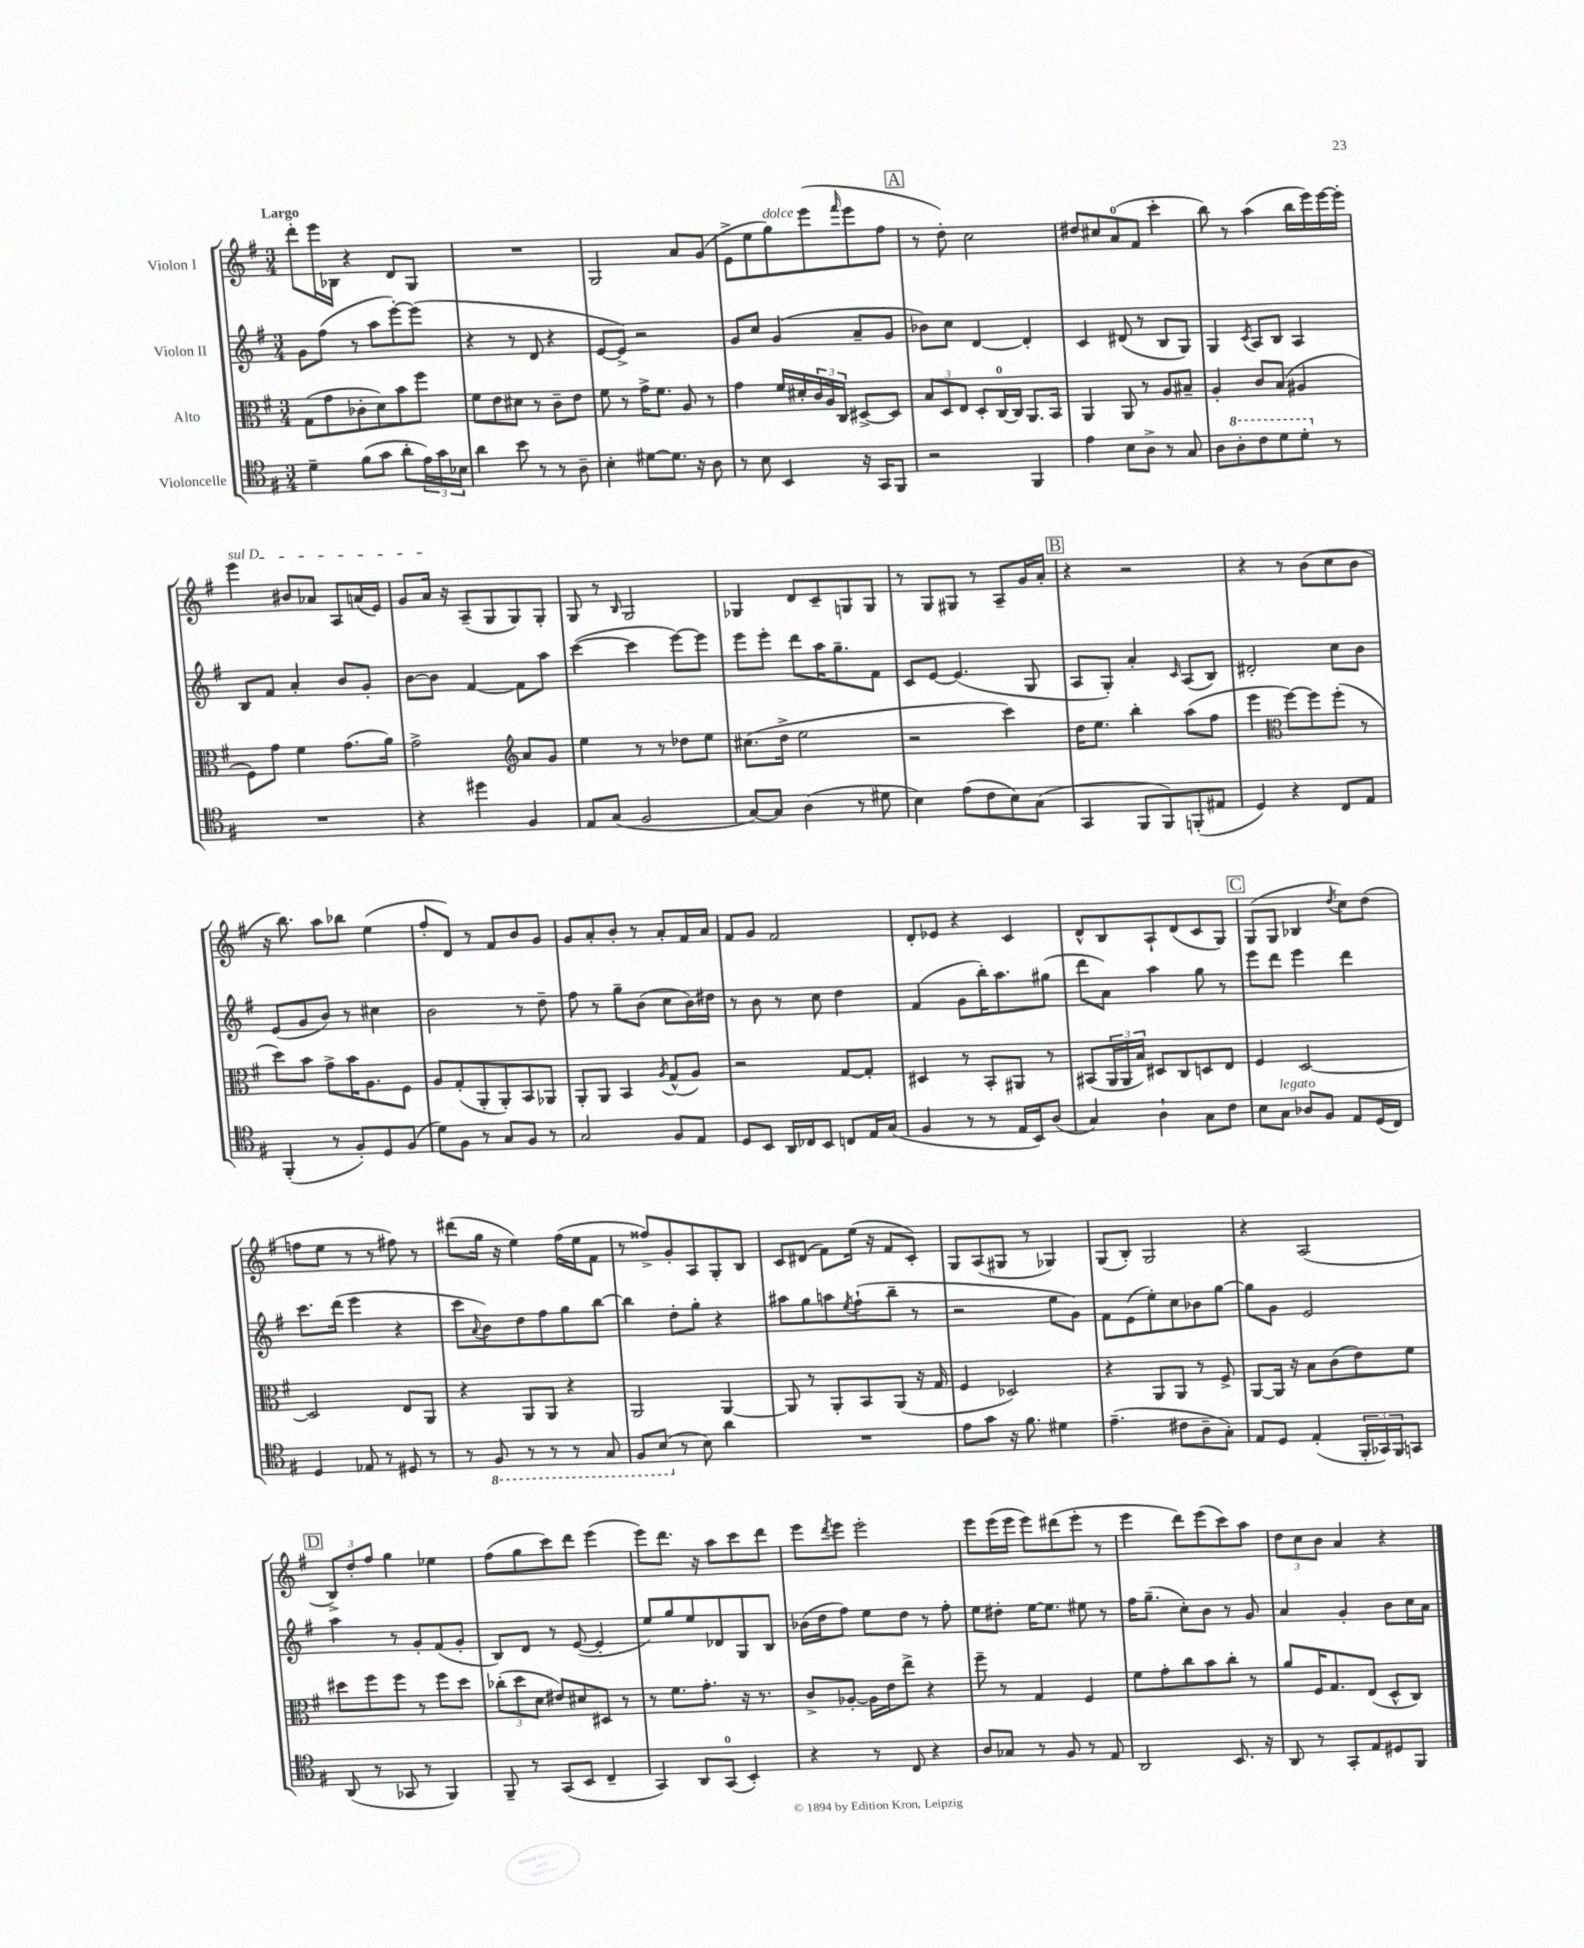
<<
\new StaffGroup <<
\new Staff = "s0" \with { instrumentName = "Violon I" } {
    \clef treble \key g \major \numericTimeSignature \time 3/4 \tempo "Largo"
    d'''8-. e'''16 bes16 r4 d'8 g8 |
    R2. |
    g2 a'8 g'8( |
    e'8-> e''8 g''8^\markup { \italic "dolce" }) e'''8( \grace { fis'''16 } e'''8 fis''8 |
    \mark \markup { \box "A" } r8 d''8-.) c''2 |
    dis''8 cis''8 a'8-0( fis'8 c'''4-. |
    b''8) r8 a''4( b''16 e'''16) e'''16~ e'''16-. |
    \once \override TextSpanner.bound-details.left.text = \markup { \italic "sul D" } e'''4\startTextSpan bis'8 aes'8 a8 a'16( e'16) |
    g'8 a'16\stopTextSpan r16 a8--( g8 g8) g8-. |
    g8 r8 \grace { b16 } g2 |
    ges4 d'8 c'8-- g8 g8 |
    r8 g8 gis8 r8 a8-- g'16 a'16-. |
    \mark \markup { \box "B" } r4 r2 |
    r4 r8 b'8( c''8 b'8 |
    r16 b''8.) a''8 bes''8 e''4( |
    fis''8-. d'8) r8 fis'8 b'8 g'8 |
    g'8 a'8-. b'8-. r8 a'8-. fis'16 a'16 |
    fis'8 g'8 fis'2 |
    d'8-. ees'8 r4 c'4 |
    d'8-^ b8 a8-! d'8( c'8 g8) |
    \mark \markup { \box "C" } g8( g8 bes4 \acciaccatura { d''8 } c''8) d''8( |
    f''8 e''8 r8 r8 fis''8) r8 |
    dis'''8( g''16 r16 e''4) fis''16( e''16 fis'8 |
    r8 fisis''8->) g'8-. a8 g8-. b8 |
    c'8 dis'8( fis'8) e''16( r16 fis'8 c'8-.) |
    g8 a8( gis8 r8 ges4) |
    g8( b8-.) g2 |
    r4 a2( |
    \mark \markup { \box "D" } \tuplet 3/2 { b8->) d''8-. fis''8 } g''4 ees''4 |
    fis''8( g''8 c'''8) d'''8 e'''4( |
    e'''8) d'''8. r16 a''8 c'''8 d'''8 |
    e'''8 \acciaccatura { d'''8 } e'''8 e'''2-. |
    e'''8 e'''16( e'''16 e'''8) dis'''8( e'''8-. r8 |
    e'''4 d'''8) e'''8( c'''8) a''8 |
    \tuplet 3/2 { d''8 c''8 b'8 } a'4 r4 \bar "|." |
}
\new Staff = "s1" \with { instrumentName = "Violon II" } {
    \clef treble \key g \major \numericTimeSignature \time 3/4
    g'8 fis''8( r8 a''8 e'''8~-.) e'''8( |
    r4 r8 d'8 r4 |
    e'8~ e'8->) r2 |
    g'8 c''8 g'4( a'8-- g'8 |
    \mark \markup { \box "A" } bes'8) c''8 d'4~ d'4-. |
    c'4 dis'8( r8 b8 g8) |
    g4 \acciaccatura { c'8 } a8 b8 a4 |
    b8 fis'8 a'4-. b'8 g'8-. |
    b'8~ b'8 fis'4~ fis'8 a''8 |
    c'''4~( c'''4 e'''8~) e'''8 |
    e'''8 e'''8-. d'''8 a''16 g''8.-- fis'8 |
    c'8 e'8~ e'4.( g8 |
    \mark \markup { \box "B" } a8 g8-.) a'4-. \grace { c'16 } a8( b8) |
    dis'2-. c''8 b'8 |
    e'8( g'8 b'8) r8 cis''4 |
    b'2 r8 d''8-- |
    fis''8 r8 g''8-- b'8( c''8 b'16) dis''16 |
    r8 b'8 r8 c''8 d''4 |
    fis'4( g'8 b''16-.) a''8. gis''8( |
    d'''8 a'8) a''4 g''8 r8 |
    \mark \markup { \box "C" } e'''8 d'''8 e'''4 d'''4 |
    c'''8. d'''16( e'''4 r4 |
    c'''8 \appoggiatura { a'8 } b'8) d''8 fis''8 g''8 b''8~ |
    b''4 d''8-. g''8-. r4 |
    ais''8 g''8 a''8 \acciaccatura { e''8 } fis''8-!( b''8-- r8 |
    r2 e''8 g'8) |
    fis'8 e'8( e''8-.) c''8 bes'8 g''8~ |
    g''8 g'8 e'2 |
    \mark \markup { \box "D" } a''4 r8 g'8-. fis'8( g'8-. |
    b8) d'8 r8 e'8~( e'4-. |
    e''8) g''8 e''8 des'8 g8 b8 |
    bes'16( d''16 fis''8) e''8 d''8 r8 fis''8-. |
    e''8 dis''8-. e''16~ e''8. eis''8 r8 |
    fis''16 g''8.--( c''8-.) b'8 r8 g'8 |
    a'4 g'4-. b'8 c''16 a'16 \bar "|." |
}
\new Staff = "s2" \with { instrumentName = "Alto" } {
    \clef alto \key g \major \numericTimeSignature \time 3/4
    g8( g'8 ces'8-. d'8) b'8 fis''8 |
    fis'8 e'8 dis'8 r8 c'8-- e'8 |
    fis'8 r8 g'16-> fis'8. a8 r8 |
    g'4 fis'16 dis'16-. \tuplet 3/2 { c'16 a16 c16 } dis8~-> dis8 |
    \mark \markup { \box "A" } \tuplet 3/2 { b8 d8 e8 } d8-. c16-0~ c16 a,8. b,16 |
    a,4 a,8 r8 a8 bis8-- |
    a4-. c'8 b8( ais4 |
    fis8) g'8 fis'4 g'8.( a'16) |
    g'2-> \clef treble a'8 g'8 |
    e''4 r8 r8 des''8 e''8 |
    cis''8.( d''16-> e''2 |
    r2 c'''4) |
    \mark \markup { \box "B" } d''16 e''8. b''4-. a''8( fis''8 |
    e'''4 \clef alto fis''8~) fis''8 fis''8-.( r8 |
    d''8) b'8 g'8-> b'16 a8. fis8 |
    a8 g8-.( a,8-. a,8-.) b,8 aes,8 |
    a,8-. a,8 b,4 \acciaccatura { a8 } g8-^( a8) |
    r2 g8~ g8-. |
    dis4 r8 b,8-. ais,8 r8 |
    bis,8( \tuplet 3/2 { a,16 a,16 b16) } dis8 c8 d8 e8 |
    \mark \markup { \box "C" } fis4 d2~ |
    d2 e8 a,8 |
    r4 a,8 a,8 r4 |
    a,2 a,4~ |
    a,8 r8 a,8-. b,8 a,8( r16 g16 |
    fis4 des2) |
    r4 a,8 a,8 r8 fis8-> |
    a,8~ a,16 r16 b8 c'8( e'8) fis'8 |
    \mark \markup { \box "D" } dis''8 fis''8 fis''8 r8 fis''8 dis''8 |
    \tuplet 3/2 { ces''8-.( d''8 d'8 } eis'8) dis'8 dis8 r8 |
    r8 fis'8. g'8.-. r16 r8. |
    c'8-> aes8~-. aes16 e'16 e''8-> r4 |
    fis''8-- r8 g4 fis4 |
    fis'8 g'8-. c''8 b'8 c''8-. r8 |
    a'8 fis16 g8. e8( d8-^ c8) \bar "|." |
}
\new Staff = "s3" \with { instrumentName = "Violoncelle" } {
    \clef tenor \key g \major \numericTimeSignature \time 3/4
    d'4-- fis'8( g'8 a'8-. \tuplet 3/2 { e'16) g'16 bes16 } |
    a'4 b'8 r8 r8 a8-- |
    b4-. dis'8~ dis'8. r16 a8 |
    r8 b8 b,4 r16 g,16 fis,8 |
    \mark \markup { \box "A" } r2 fis,4 |
    e'4 b8 a8-> r8 g8 |
    a8 \ottava #1 a'8-. c''8 d''8 d''8-. \ottava #0 r8 |
    R2. |
    r4 dis''4 fis4 |
    e8 g8( fis2 |
    g8~) g8 a4( r8 dis'8 |
    b4) e'8( c'8 b8) g8( |
    \mark \markup { \box "B" } g,4 fis,8 fis,8) f,8-.( eis8 |
    d4) r4 c8 e8 |
    fis,4-.( r8 fis8-.) d8 fis8( |
    d'8) fis8 r8 g8 fis8 r8 |
    g2 fis8 e8 |
    d8 b,8 a,16 ces16 b,8 c8 e16 g16( |
    fis4 r8 r8 e16 b,16) a8( |
    g4) a4-! g8 c'8 |
    \mark \markup { \box "C" } b8 g8^\markup { \italic "legato" } aes8 fis8 e8 d16( c16) |
    d4 ees8 r8 dis8 r8 |
    r8 \ottava #-1 fis,8 r8 r8 r8 g,8 |
    fis,8 b,8( \ottava #0 r8 b8) a'4 |
    R2. |
    e'8 g'8 r16 fis'8. dis'4 |
    e'4.--( cis'8 a8-- g8-.) |
    e8 d8 e4-.( \tuplet 3/2 { fis,16-. ges,16) fis,16 } g,8 |
    \mark \markup { \box "D" } a,8( r8 ges,8 r8 fis,4) |
    fis,8-- r8 g,8( b,8 c4-- |
    g,4) a,8 g,8-0( b,4-.) |
    r4 r8 c8 r4 |
    a8 ges8 r8 fis8 r8 e8 |
    a,2 b,8. r16 |
    a,8 r8 g,8-. e8 dis8 fis,8 \bar "|." |
}
>>
>>
\layout { \context { \Score \remove "Bar_number_engraver" } }
